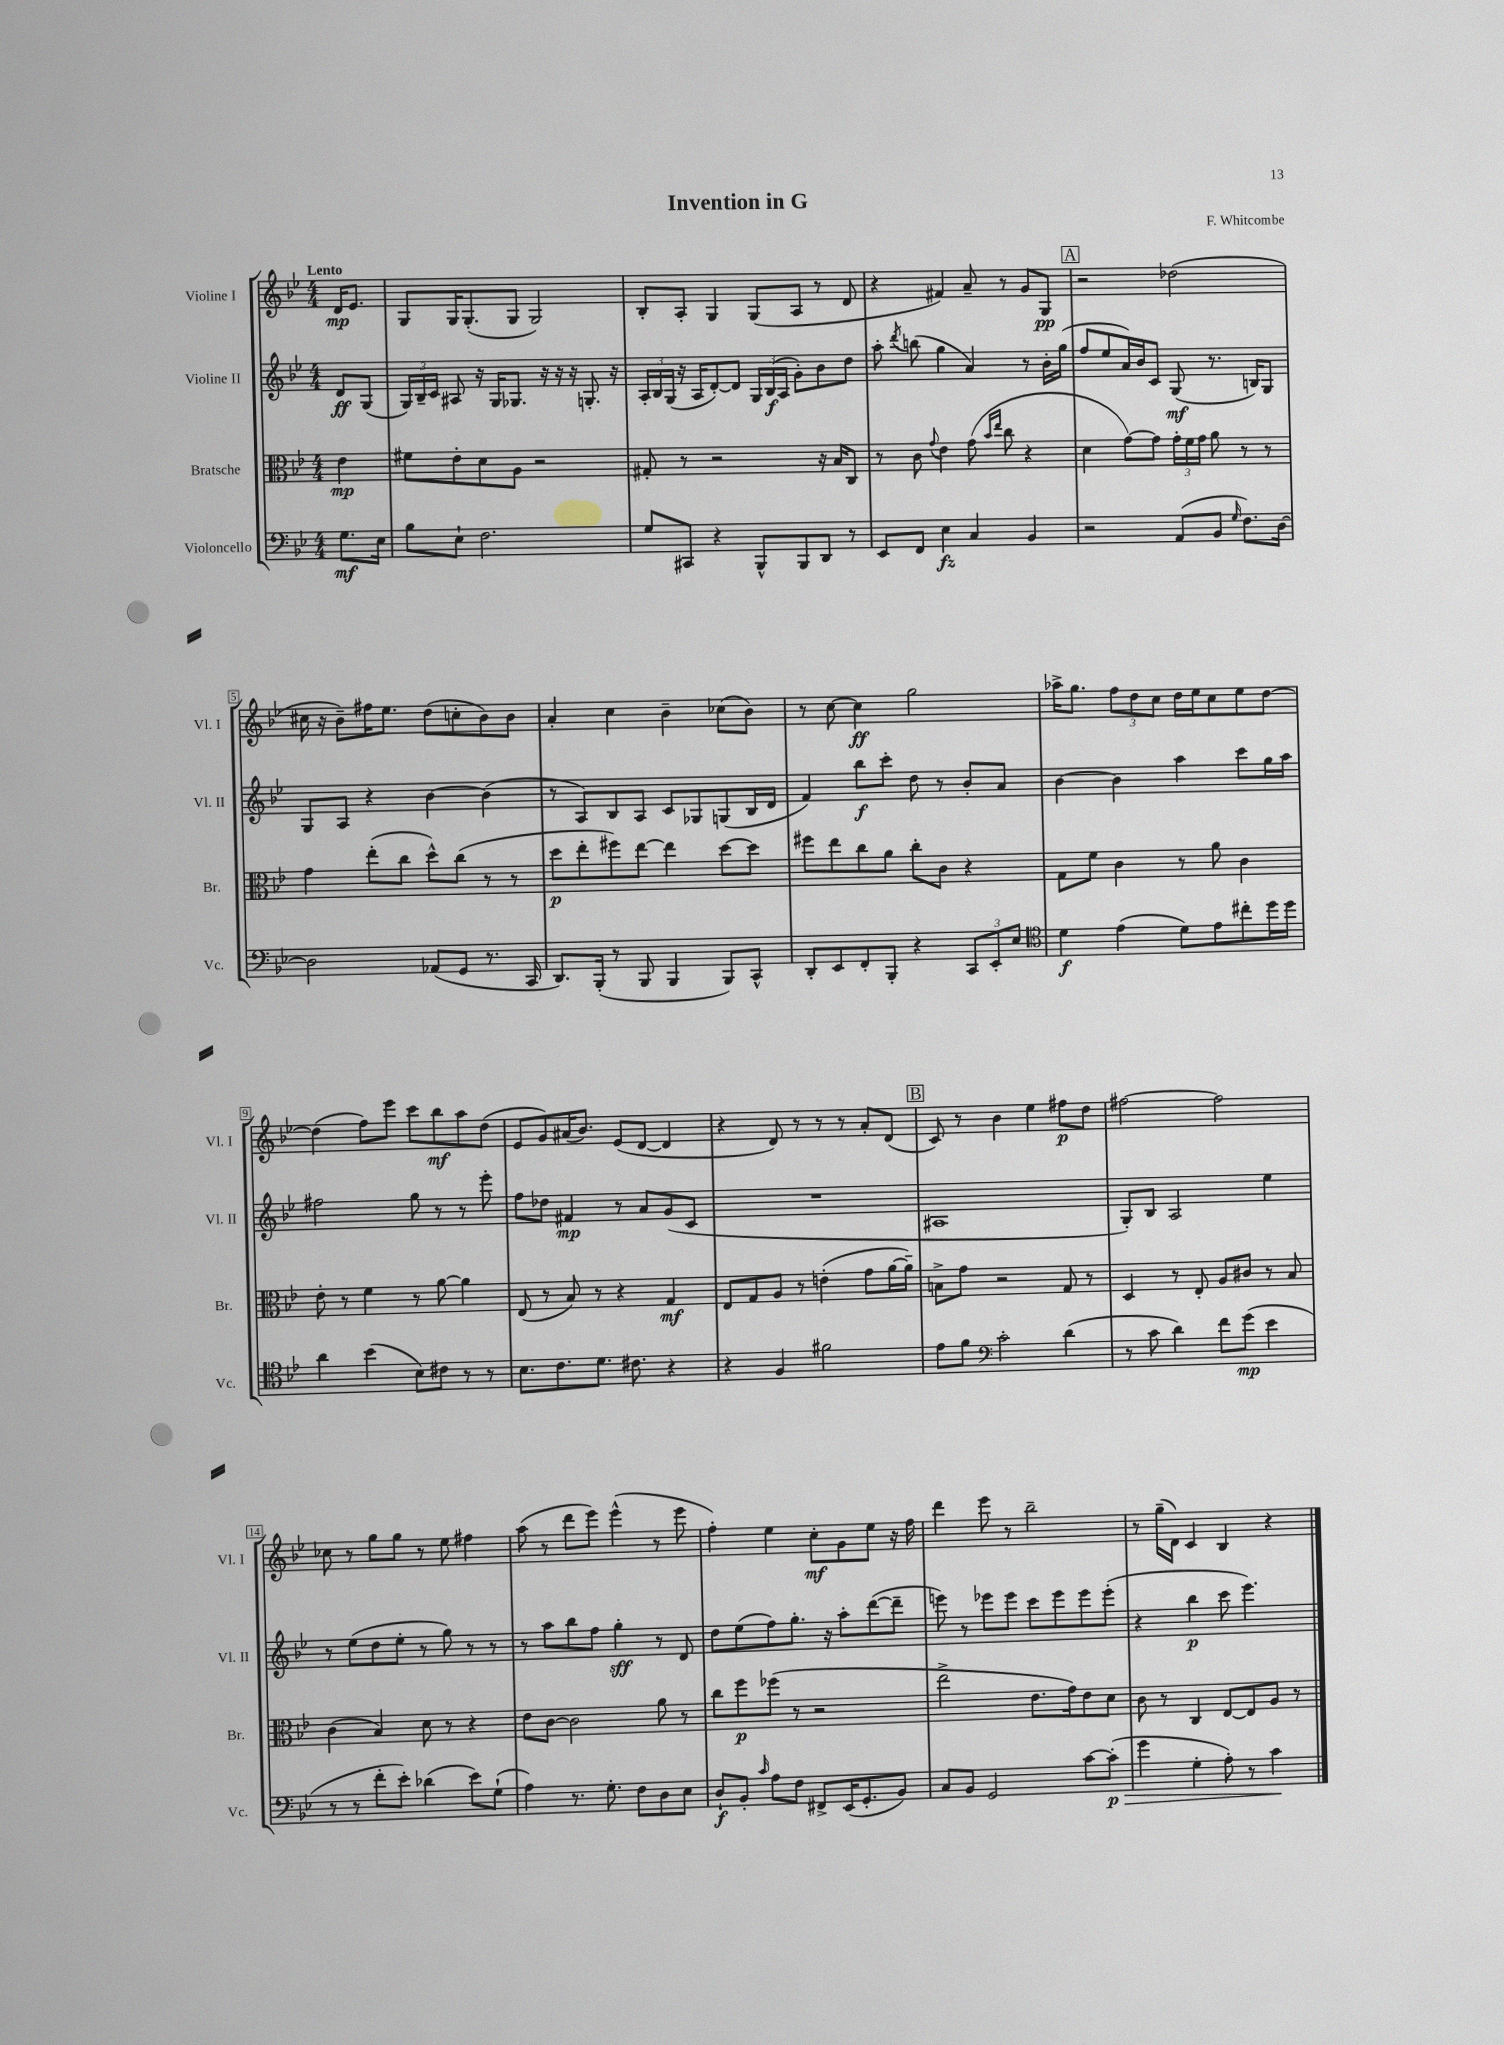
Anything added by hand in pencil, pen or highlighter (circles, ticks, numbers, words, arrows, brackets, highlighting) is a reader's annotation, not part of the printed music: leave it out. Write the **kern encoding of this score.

**kern	**dynam	**kern	**dynam	**kern	**dynam	**kern	**dynam
*part4	*part4	*part3	*part3	*part2	*part2	*part1	*part1
*staff4	*staff4	*staff3	*staff3	*staff2	*staff2	*staff1	*staff1
*I"Violoncello	*	*I"Bratsche	*	*I"Violine II	*	*I"Violine I	*
*I'Vc.	*	*I'Br.	*	*I'Vl. II	*	*I'Vl. I	*
*clefF4	*	*clefC3	*	*clefG2	*	*clefG2	*
*k[b-e-]	*	*k[b-e-]	*	*k[b-e-]	*	*k[b-e-]	*
*M4/4	*	*M4/4	*	*M4/4	*	*M4/4	*
=	=	=	=	=	=	=	=
!	!	!	!	!	!	!LO:TX:a:B:t=Lento	!
8.G\L	mf	4e-\	mp	8d/L	ff	16d/KL	mp
.	.	.	.	.	.	8.e-/J	.
.	.	.	.	(8G/J	.	.	.
16E-\Jk	.	.	.	.	.	.	.
=1	=1	=1	=1	=1	=1	=1	=1
8B-\L	.	8f#X\L	.	24G/LL)	.	8G/L	.
.	.	.	.	24B-~/	.	.	.
.	.	.	.	24c/JJ	.	.	.
8E-`\J	.	8e-'\	.	8A#X/	.	16G/K	.
.	.	.	.	.	.	(8.G'/	.
2.F\	.	8d\	.	16r	.	.	.
.	.	.	.	16G/KL	.	.	.
.	.	8A\J	.	8.G-X/J	.	8G/J	.
.	.	2r	.	.	.	2G/)	.
.	.	.	.	16r	.	.	.
.	.	.	.	16r	.	.	.
.	.	.	.	16r	.	.	.
.	.	.	.	8.Gn'/	.	.	.
.	.	.	.	16r	.	.	.
=2	=2	=2	=2	=2	=2	=2	=2
8G/L	.	8G#X'/	.	24A'/LL	.	8B-'/L	.
.	.	.	.	24B-/	.	.	.
.	.	.	.	(24G/JJ	.	.	.
8CC#X/J	.	8r	.	16r	.	8A'/J	.
.	.	.	.	16A/KL	.	.	.
4r	.	2r	.	[8d'/)	.	4G/	.
.	.	.	.	8d/J]	.	.	.
8BBB-^^/L	.	.	.	24G/LL	.	(8G/L	.
.	.	.	.	(24B-/	f	.	.
.	.	.	.	24A/JJ	.	.	.
8BBB-/	.	.	.	8g'\L)	.	8A/J	.
8DD/J	.	16r	.	8b-\	.	8r	.
.	.	16B-/KL	.	.	.	.	.
8r	.	8C/J	.	8dd\J	.	8d/	.
=3	=3	=3	=3	=3	=3	=3	=3
8EE-/L	.	8r	.	8aa'\	.	4r	.
.	.	.	.	8qddd/	.	.	.
8FF/J	.	8c\	.	(8bbn\	.	.	.
.	.	8qqg/	.	.	.	.	.
4E-\	fz	4e-\	.	4gg\	.	4f#X/)	.
4C/	.	(8g\	.	4a/)	.	8a~/	.
.	.	16qqb-/LL	.	.	.	.	.
.	.	16qqee-/JJ	.	.	.	.	.
.	.	8cc\	.	.	.	8r	.
4BB-/	.	4r	.	8r	.	8g/L	.
.	.	.	.	16b-'\LL	.	8G/J	pp
.	.	.	.	(16gg\JJ	.	.	.
!!LO:REH:place=s1:t=A
=4	=4	=4	=4	=4	=4	=4	=4
2r	.	4d\	.	8ff/L	.	2r	.
.	.	.	.	8ee-/	.	.	.
.	.	[8g\L)	.	16a/L)	.	.	.
.	.	.	.	16b-/J	.	.	.
.	.	8g\J]	.	8c/J	.	.	.
(8AA/L	.	24g'\LL	.	(8G/	mf	(2dd-X\	.
.	.	24f\	.	.	.	.	.
.	.	24g\JJ	.	.	.	.	.
8BB-/J	.	8a\	.	8.r	.	.	.
16qqG/	.	.	.	.	.	.	.
8.F\L)	.	8r	.	.	.	.	.
.	.	.	.	16Bn/KL)	.	.	.
.	.	8r	.	8G/J	.	.	.
[16D\Jk	.	.	.	.	.	.	.
!!LO:LB:g=z
=5	=5	=5	=5	=5	=5	=5	=5
2D\]	.	4g\	.	8G/L	.	16cc#X\	.
.	.	.	.	.	.	16r	.
.	.	.	.	8A/J	.	8b-~\L)	.
.	.	(8ee-'\L	.	4r	.	16ff#X\K	.
.	.	.	.	.	.	8.ee-\J	.
.	.	8cc\J	.	.	.	.	.
(8AA-X/L	.	8dd^^\L)	.	[4b-\	.	(8dd\L	.
8GG/J	.	(8cc\J	.	.	.	8ccn'\	.
8.r	.	8r	.	(4b-\]	.	8b-\)	.
.	.	8r	.	.	.	8b-\J	.
16CC/	.	.	.	.	.	.	.
=6	=6	=6	=6	=6	=6	=6	=6
8.DD/L)	.	8dd\L	p	8r	.	4a'/	.
.	.	8ee-'\	.	8A/L)	.	.	.
(16BBB-'/Jk	.	.	.	.	.	.	.
8r	.	8ff#X\)	.	8B-/	.	4cc\	.
8BBB-/	.	[8ee-\J	.	8A/J	.	.	.
4BBB-/	.	4ee-\]	.	8c/L	.	4b-~\	.
.	.	.	.	8G-X/	.	.	.
8BBB-/L)	.	[8dd\L	.	(8Gn/	.	(8cc-X\L	.
8CC^^/J	.	8dd\J]	.	16B-/L	.	8b-\J)	.
.	.	.	.	16d/JJ	.	.	.
=7	=7	=7	=7	=7	=7	=7	=7
8DD'/L	.	8ff#X\L	.	4f/)	.	8r	.
8EE-/	.	8ee-\	.	.	.	[8cc\	.
8FF'/	.	8cc\	.	8bb-\L	f	4cc\]	ff
8BBB-'/J	.	8a\J	.	8ccc'\J	.	.	.
4r	.	8cc'\L	.	8dd\	.	2gg\	.
.	.	8c\J	.	8r	.	.	.
12CC/L	.	4r	.	8b-'/L	.	.	.
12EE-'/	.	.	.	.	.	.	.
.	.	.	.	8a/J	.	.	.
12E-/J	.	.	.	.	.	.	.
=8	=8	=8	=8	=8	=8	=8	=8
*clefC4	*	*	*	*	*	*	*
4d\	f	8G\L	.	[4b-\	.	16aa-X^\KL	.
.	.	.	.	.	.	8.gg\J	.
.	.	8f\J	.	.	.	.	.
(4e-\	.	4c\	.	4b-\]	.	12ff\L	.
.	.	.	.	.	.	12dd\	.
.	.	.	.	.	.	12cc\J	.
8d\L)	.	8r	.	4aa\	.	16dd\LL	.
.	.	.	.	.	.	16ee-\J	.
8e-\	.	8a\	.	.	.	8cc\	.
8cc#X'\	.	4c\	.	8ccc\L	.	8ee-\	.
16dd\L	.	.	.	16gg\L	.	[8dd\J	.
16dd\JJ	.	.	.	16aa\JJ	.	.	.
!!LO:LB:g=z
=9	=9	=9	=9	=9	=9	=9	=9
4a\	.	8e-'\	.	2ff#X\	.	(4dd\]	.
.	.	8r	.	.	.	.	.
(4b-\	.	4f\	.	.	.	8ff\L)	.
.	.	.	.	.	.	8eee-\J	.
8B-\L)	.	8r	.	8gg\	.	8ccc\L	.
8c#X\J	.	[8a\	.	8r	.	8bb-\	mf
8r	.	4a\]	.	8r	.	8aa\	.
8r	.	.	.	8eee-'\	.	(8dd\J	.
=10	=10	=10	=10	=10	=10	=10	=10
8.B-\L	.	(8E-/	.	8ff\L	.	8e-/L	.
.	.	8r	.	8dd-X\J	.	8g/)	.
8.c\	.	.	.	.	.	.	.
.	.	8B-/)	.	4f#X/	mp	(16a#X/K	.
.	.	.	.	.	.	8.b-/J)	.
8.d\J	.	8r	.	.	.	.	.
.	.	4r	.	8r	.	(8e-/L	.
8.c#X\	.	.	.	.	.	.	.
.	.	.	.	8a/L	.	[8d/J	.
4r	.	4G/	mf	(8g/	.	4d/]	.
.	.	.	.	8c/J	.	.	.
=11	=11	=11	=11	=11	=11	=11	=11
4r	.	8E-/L	.	1r	.	4r	.
.	.	8G/	.	.	.	.	.
4F/	.	8A/J	.	.	.	8d/)	.
.	.	8r	.	.	.	8r	.
2f#X\	.	(4en'\	.	.	.	8r	.
.	.	.	.	.	.	8r	.
.	.	8g\L	.	.	.	8a'/L	.
.	.	[16a\L	.	.	.	(8d/J	.
.	.	16a~\JJ])	.	.	.	.	.
!!LO:REH:place=s1:t=B
=12	=12	=12	=12	=12	=12	=12	=12
8e-\L	.	8Bn^\L	.	1A#X	.	8c/)	.
8f\J	.	8g\J	.	.	.	8r	.
*clefF4	*	*	*	*	*	*	*
2c'\	.	2r	.	.	.	4b-\	.
.	.	.	.	.	.	4ee-\	.
(4d\	.	8G/	.	.	.	8ff#X\L	p
.	.	8r	.	.	.	8dd\J	.
=13	=13	=13	=13	=13	=13	=13	=13
8r	.	4D/	.	8G'/L)	.	[2ff#X\	.
8c\	.	.	.	8B-/J	.	.	.
4d\)	.	8r	.	2A/	.	.	.
.	.	8E-'/	.	.	.	.	.
8f\L	.	8A/L	.	.	.	2ff#\]	.
(8g\J	mp	8c#X/J	.	.	.	.	.
4e-\	.	8r	.	4ee-\	.	.	.
.	.	8B-/	.	.	.	.	.
!!LO:LB:g=z
=14	=14	=14	=14	=14	=14	=14	=14
8r	.	(4c\	.	8r	.	8cc-X\	.
8r	.	.	.	(8ee-\L	.	8r	.
8f'\L	.	4B-/)	.	8dd\	.	8gg\L	.
8e-'\J)	.	.	.	8ee-'\J	.	8gg\J	.
(4d-X\	.	8d\	.	8r	.	8r	.
.	.	8r	.	8gg\)	.	8ee-\	.
8e-\L)	.	4r	.	8r	.	4ff#X\	.
(8G`\J	.	.	.	8r	.	.	.
=15	=15	=15	=15	=15	=15	=15	=15
4A\)	.	8e-\L	.	8r	.	(8aa\	.
.	.	[8c\J	.	8aa\L	.	8r	.
8.r	.	2c\]	.	8bb-\	.	8ddd\L	.
.	.	.	.	8ff\J	.	8eee-\J)	.
8.G'\	.	.	.	.	.	.	.
.	.	.	.	4gg'\	sff	(4eee-^^\	.
8F\L	.	.	.	.	.	.	.
8D\	.	8a\	.	8r	.	8r	.
8E-\J	.	8r	.	8d/	.	8eee-\	.
=16	=16	=16	=16	=16	=16	=16	=16
8D`/L	f	8cc\L	.	8dd\L	.	4ff'\)	.
8BB-'/J	.	8ff\	p	(8ee-\	.	.	.
16qqc/	.	.	.	.	.	.	.
8A\L	.	(8ff-X\J	.	8ff\)	.	4ee-\	.
8F\J	.	8r	.	8.gg'\J	.	.	.
8FF#X^/L	.	2r	.	.	.	8cc'\L	mf
.	.	.	.	16r	.	.	.
(16EE-/K	.	.	.	8aa'\L	.	8g\	.
8.GG'/	.	.	.	.	.	.	.
.	.	.	.	([8ddd\	.	8ee-\J	.
8BB-/J)	.	.	.	8ddd~\J]	.	16r	.
.	.	.	.	.	.	16ff\	.
=17	=17	=17	=17	=17	=17	=17	=17
8C/L	.	2ee-^\	.	8eeen\)	.	4ddd\	.
8BB-/J	.	.	.	8r	.	.	.
2GG/	.	.	.	8eee-X\L	.	8eee-\	.
.	.	.	.	8eee-\J	.	8r	.
.	.	8.e-\L	.	8ccc\L	.	2bb-~\	.
.	.	.	.	8eee-\	.	.	.
.	.	16g\k)	.	.	.	.	.
[8c\L	.	8e-\	.	8eee-\	.	.	.
!	!LO:HP:b	!	!	!	!	!	!
(8c'\J]	> p	8d\J	.	(8eee-'\J	.	.	.
=18	=18	=18	=18	=18	=18	=18	=18
4g\	.	8c\	.	4r	.	8r	.
.	.	8r	.	.	.	(16gg~\LL	.
.	.	.	.	.	.	16d\JJ)	.
4G'\	.	4C/	.	4bb-\	p	4c/	.
8A'\)	.	[8E-/L	.	8ccc\	.	4B-/	.
8r	.	8E-/]	.	4.eee-\)	.	.	.
4c\	.	8A/J	.	.	.	4r	.
.	.	8r	.	.	.	.	.
.	]	.	.	.	.	.	.
==	==	==	==	==	==	==	==
*-	*-	*-	*-	*-	*-	*-	*-
